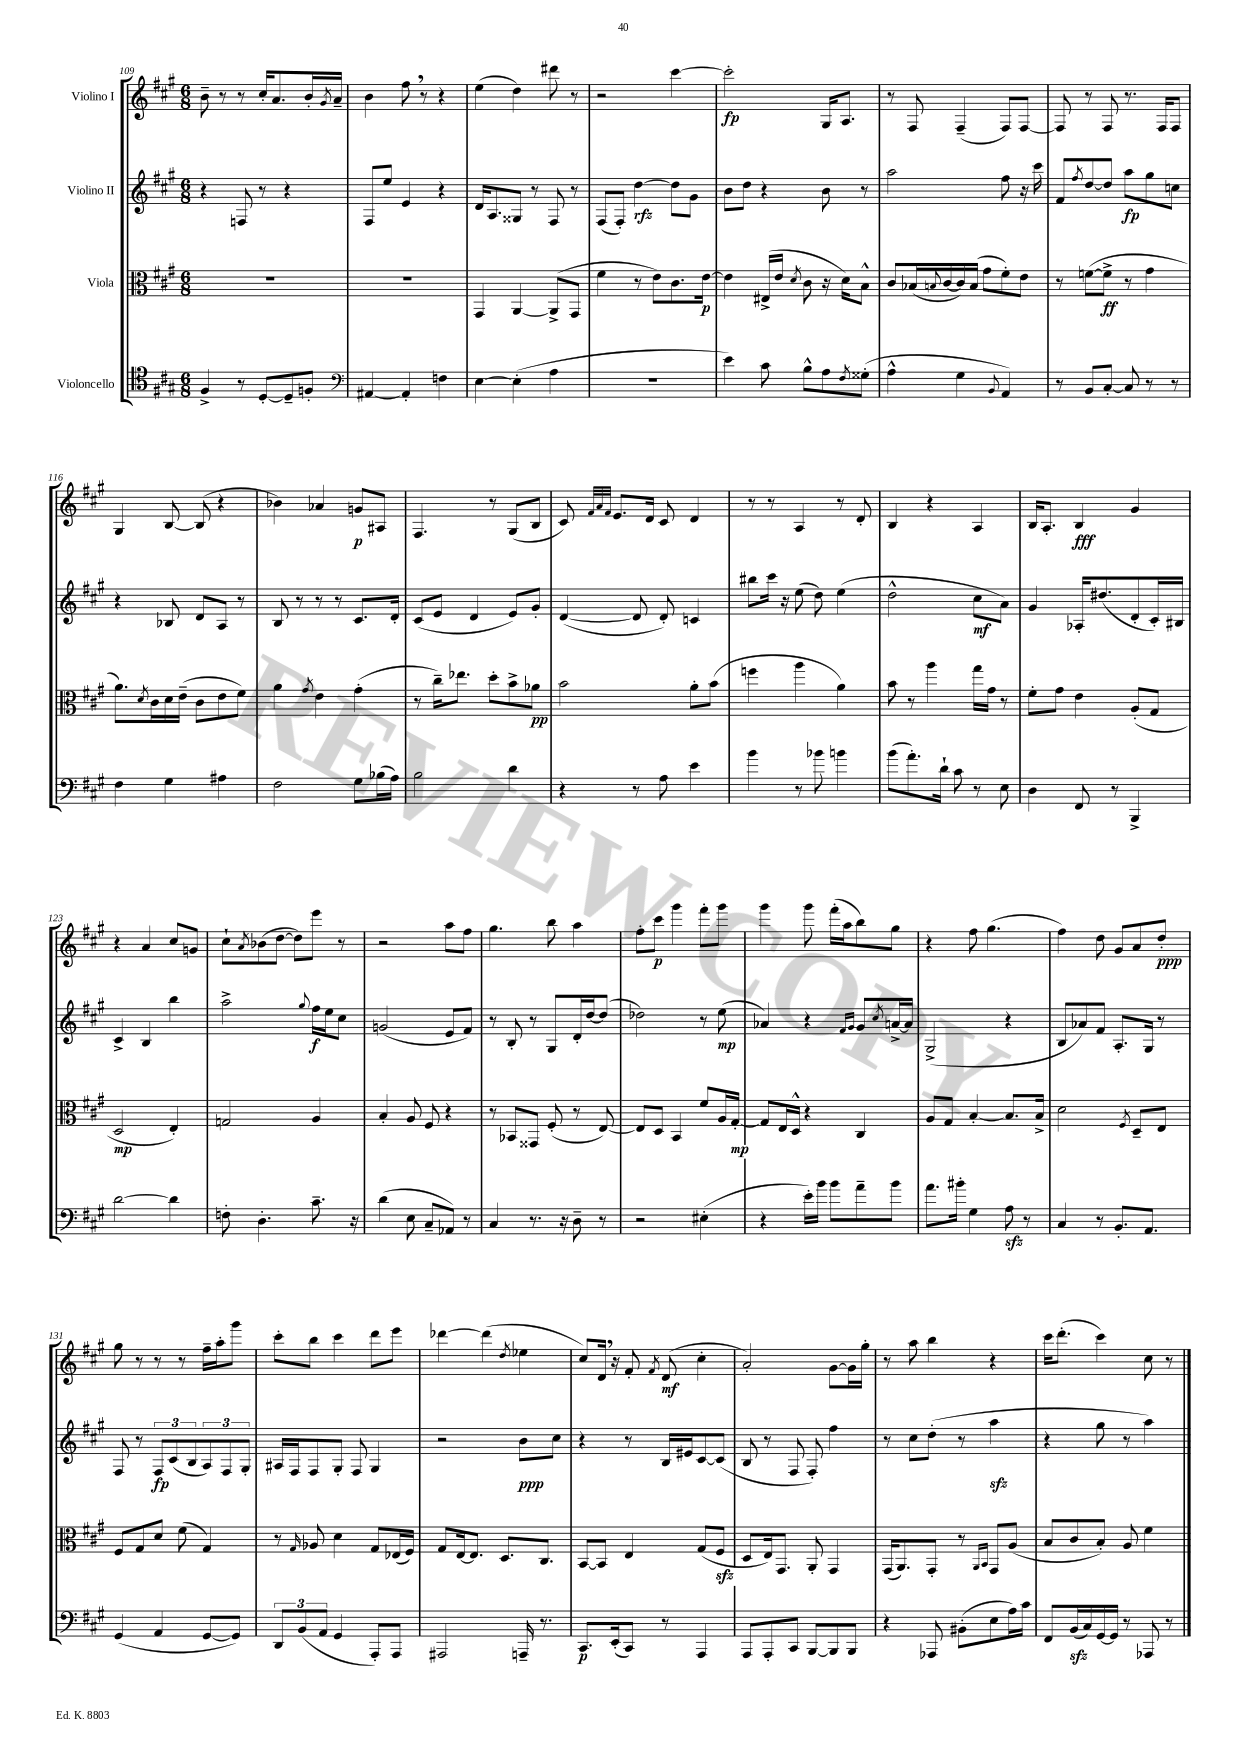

**kern	**dynam	**kern	**dynam	**kern	**dynam	**kern	**dynam
*part4	*part4	*part3	*part3	*part2	*part2	*part1	*part1
*staff4	*staff4	*staff3	*staff3	*staff2	*staff2	*staff1	*staff1
*I"Violoncello	*	*I"Viola	*	*I"Violino II	*	*I"Violino I	*
*clefC4	*	*clefC3	*	*clefG2	*	*clefG2	*
*k[f#c#g#]	*	*k[f#c#g#]	*	*k[f#c#g#]	*	*k[f#c#g#]	*
*M6/8	*	*M6/8	*	*M6/8	*	*M6/8	*
=109	=109	=109	=109	=109	=109	=109	=109
4F#^/	.	2.r	.	4r	.	8b~\	.
.	.	.	.	.	.	8r	.
8r	.	.	.	8Fn/	.	8r	.
[8D'/L	.	.	.	8r	.	16cc#'/KL	.
.	.	.	.	.	.	8.a/	.
8D~/]	.	.	.	4r	.	.	.
8Fn'/J	.	.	.	.	.	16b'/L	.
.	.	.	.	.	.	8qg#/	.
.	.	.	.	.	.	16a~/JJ	.
=110	=110	=110	=110	=110	=110	=110	=110
*clefF4	*	*	*	*	*	*	*
[4AA#X/	.	2.r	.	8F#/L	.	4b\	.
.	.	.	.	8ee/J	.	.	.
4AA#'/]	.	.	.	4e/	.	8ff#,\	.
.	.	.	.	.	.	8r	.
4Fn\	.	.	.	4r	.	4r	.
=111	=111	=111	=111	=111	=111	=111	=111
[4E\	.	4GG#/	.	16d/KL	.	(4ee\	.
.	.	.	.	8.A/	.	.	.
(4E'\]	.	[4AA/	.	8G##X/J	.	4dd\)	.
.	.	.	.	8r	.	.	.
4A\	.	(8AA^/L]	.	8F#/	.	8ddd#X\	.
.	.	8GG#/J	.	8r	.	8r	.
=112	=112	=112	=112	=112	=112	=112	=112
2.r	.	4f#\	.	(8F#/L	.	2r	.
.	.	.	.	8F#'/J)	.	.	.
.	.	8r	.	[4dd\	rfz	.	.
.	.	8e\L)	.	.	.	.	.
.	.	8.c#\	.	8dd\L]	.	[4ccc#\	.
.	.	.	.	8g#\J	.	.	.
.	.	[16e\Jk	p	.	.	.	.
=113	=113	=113	=113	=113	=113	=113	=113
4e\)	.	4e\]	.	8b\L	.	2ccc#'\]	fp
.	.	.	.	8dd\J	.	.	.
8c#\	.	(16E#X^/LL	.	4r	.	.	.
.	.	16e/JJ	.	.	.	.	.
.	.	8qd/	.	.	.	.	.
8B^^\L	.	8c#\	.	.	.	.	.
8A\	.	16r	.	8b\	.	16G#/KL	.
.	.	16d\KL)	.	.	.	8.A/J	.
8qF#/	.	.	.	.	.	.	.
(8G##X'\J	.	8B^^\J	.	8r	.	.	.
=114	=114	=114	=114	=114	=114	=114	=114
4A^^\	.	8c#/L	.	2aa\	.	8r	.
.	.	(16B-X/L	.	.	.	8F#/	.
.	.	8qqBn/	.	.	.	.	.
.	.	[16c#/	.	.	.	.	.
4G#\	.	16c#/])	.	.	.	(4F#~/	.
.	.	(16B/JJ	.	.	.	.	.
.	.	8g#\L	.	.	.	.	.
8qqBB/	.	.	.	.	.	.	.
4AA/)	.	8f#'\)	.	8ff#\	.	8F#/L)	.
.	.	8e\J	.	16r	.	[8F#/J	.
.	.	.	.	16ccc#\	.	.	.
=115	=115	=115	=115	=115	=115	=115	=115
8r	.	8r	.	8f#/L	.	8F#/]	.
.	.	.	.	8qff#/	.	.	.
8BB/L	.	([8fn\L	.	[8dd/	.	8r	.
[8C#'/J	.	8f^\J]	ff	8dd/J]	.	8F#/	.
8C#/]	.	8r	.	8aa\L	fp	8.r	.
8r	.	4g#\	.	8gg#\	.	.	.
.	.	.	.	.	.	16F#/KL	.
8r	.	.	.	8ccn\J	.	8F#/J	.
!!LO:LB:g=z
=116	=116	=116	=116	=116	=116	=116	=116
4F#\	.	8.a\L)	.	4r	.	4G#/	.
.	.	8qd/	.	.	.	.	.
.	.	16c#\L	.	.	.	.	.
4G#\	.	16d\	.	8B-X/	.	[8B/	.
.	.	(16e~\JJ	.	.	.	.	.
.	.	8c#\L	.	8d/L	.	(8B/]	.
4A#X\	.	8e\	.	8A/J	.	4r	.
.	.	8f#\J)	.	8r	.	.	.
=117	=117	=117	=117	=117	=117	=117	=117
2F#\	.	4a\	.	8B/	.	4b-X\)	.
.	.	.	.	8r	.	.	.
.	.	8qg#/	.	.	.	.	.
.	.	4e\	.	8r	.	4a-X/	.
.	.	.	.	8r	.	.	.
8G#\L	.	(4g#'\	.	8.c#/L	.	8gn/L	p
(16B-X\L	.	.	.	.	.	8A#X/J	.
16A\JJ)	.	.	.	16d'/Jk	.	.	.
=118	=118	=118	=118	=118	=118	=118	=118
2B\	.	8r	.	(8c#/L	.	4.F#/	.
.	.	16cc#~\KL)	.	8e/J	.	.	.
.	.	8.ee-X\J	.	.	.	.	.
.	.	.	.	4d/	.	.	.
.	.	8dd'\L	.	.	.	8r	.
4d\	.	8b^\	.	8e/L)	.	(8G#/L	.
.	.	8a-X\J	pp	8g#'/J	.	8B/J	.
=119	=119	=119	=119	=119	=119	=119	=119
4r	.	2b\	.	([4d/	.	8c#/)	.
.	.	.	.	.	.	32qqf#/LLL	.
.	.	.	.	.	.	32qqa/	.
.	.	.	.	.	.	32qqf#/JJJ	.
.	.	.	.	.	.	8.e/L	.
8r	.	.	.	8d/]	.	.	.
.	.	.	.	.	.	16d/Jk	.
8A\	.	.	.	8d'/)	.	8c#/	.
4e\	.	8a'\L	.	4cn/	.	4d/	.
.	.	(8b\J	.	.	.	.	.
=120	=120	=120	=120	=120	=120	=120	=120
4b\	.	4ffn\	.	8bb#X\L	.	8r	.
.	.	.	.	16ccc#\Jk	.	8r	.
.	.	.	.	16r	.	.	.
8r	.	4aa\	.	(8ee\	.	4A/	.
8b-X\	.	.	.	8dd\)	.	.	.
4bn\	.	4a\)	.	(4ee\	.	8r	.
.	.	.	.	.	.	8d'/	.
=121	=121	=121	=121	=121	=121	=121	=121
(8b\L	.	8b\	.	2dd^^\	.	4B/	.
8.a'\)	.	8r	.	.	.	.	.
.	.	4aa\	.	.	.	4r	.
16d`\Jk	.	.	.	.	.	.	.
8c#\	.	.	.	.	.	.	.
8r	.	16gg#\LL	.	8cc#\L	mf	4A/	.
.	.	16g#\JJ	.	.	.	.	.
8E\	.	8r	.	8a\J)	.	.	.
=122	=122	=122	=122	=122	=122	=122	=122
4D\	.	8f#'\L	.	4g#/	.	16B/KL	.
.	.	.	.	.	.	8.A'/J	.
.	.	8g#\J	.	.	.	.	.
8FF#/	.	4e\	.	16A-X'/KL	.	4B/	fff
.	.	.	.	(8.dd#X/	.	.	.
8r	.	.	.	.	.	.	.
4BBB^/	.	(8A'/L	.	8d'/	.	4g#/	.
.	.	8G#/J	.	16c#'/L)	.	.	.
.	.	.	.	16B#X/JJ	.	.	.
!!LO:LB:g=z
=123	=123	=123	=123	=123	=123	=123	=123
[2d\	.	2D/	mp	4c#^/	.	4r	.
.	.	.	.	4B/	.	4a/	.
4d\]	.	4E'/)	.	4bb\	.	8cc#/L	.
.	.	.	.	.	.	8gn/J	.
=124	=124	=124	=124	=124	=124	=124	=124
8Fn'\	.	2Gn/	.	2aa^\	.	8cc#`\L	.
.	.	.	.	.	.	8qa/	.
4.D'\	.	.	.	.	.	(8b-X\	.
.	.	.	.	.	.	[8dd\J	.
.	.	.	.	.	.	8dd\L])	.
.	.	.	.	8qqgg#/	.	.	.
8.c#~\	.	4A/	.	16ff#\LL	f	8eee\J	.
.	.	.	.	16ee\J	.	.	.
.	.	.	.	8cc#\J	.	8r	.
16r	.	.	.	.	.	.	.
=125	=125	=125	=125	=125	=125	=125	=125
(4d\	.	4B'/	.	(2gn/	.	2r	.
8E\	.	8A/	.	.	.	.	.
8C#~/L	.	8F#/	.	.	.	.	.
8AA-X/J)	.	4r	.	8e/L	.	8aa\L	.
8r	.	.	.	8f#/J)	.	8ff#\J	.
=126	=126	=126	=126	=126	=126	=126	=126
4C#/	.	8r	.	8r	.	4.gg#\	.
.	.	8BB-X/L	.	8B'/	.	.	.
8.r	.	8GG##X/J	.	8r	.	.	.
.	.	(8F#'/	.	8G#/L	.	8bb\	.
16r	.	.	.	.	.	.	.
8D~\	.	8r	.	16d'/L	.	4aa\	.
.	.	.	.	[16dd/J	.	.	.
8r	.	[8E/)	.	(8dd/J]	.	.	.
=127	=127	=127	=127	=127	=127	=127	=127
2r	.	8E/L]	.	2dd-X\)	.	8ff#'\L	.
.	.	8D/J	.	.	.	8ccc#\J	p
.	.	4BB/	.	.	.	4ggg#\	.
(4E#X'\	.	8f#/L	.	8r	.	8fff#'\L	.
.	.	16A/L	.	(8ee\	mp	8ggg#\J	.
.	.	[16G#'/JJ	mp	.	.	.	.
=128	=128	=128	=128	=128	=128	=128	=128
4r	.	8G#/L]	.	4a-X/)	.	4ggg#\	.
.	.	16E/L	.	.	.	.	.
.	.	16D^^/JJ	.	.	.	.	.
16e'\LL)	.	4r	.	4r	.	8ggg#\	.
16b\JJ	.	.	.	.	.	.	.
8b\L	.	.	.	.	.	(16fff#'\LL	.
.	.	.	.	.	.	16aa\J	.
.	.	.	.	16qqf#/LL	.	.	.
.	.	.	.	16qqg#/JJ	.	.	.
8a~\	.	4C#/	.	8g#/L	.	8bb\)	.
.	.	.	.	8qcc#/	.	.	.
8b\J	.	.	.	[16an^/L	.	8gg#\J	.
.	.	.	.	16a/JJ]	.	.	.
=129	=129	=129	=129	=129	=129	=129	=129
8.a\L	.	8A/L	.	(2G#^/	.	4r	.
.	.	8G#/J	.	.	.	.	.
16b#X'\Jk	.	.	.	.	.	.	.
4G#\	.	[4B'/	.	.	.	8ff#\	.
.	.	.	.	.	.	(4.gg#\	.
8Azz\	.	8.B/L]	.	4r	.	.	.
8r	.	.	.	.	.	.	.
.	.	16B^/Jk	.	.	.	.	.
=130	=130	=130	=130	=130	=130	=130	=130
4C#/	.	2d\	.	8B/L	.	4ff#\)	.
.	.	.	.	8a-X/)	.	.	.
8r	.	.	.	8f#/J	.	8dd\	.
8.BB'/L	.	.	.	8.A'/L	.	8g#/L	.
.	.	8qF#/	.	.	.	.	.
.	.	8D~/L	.	.	.	8a/	.
8.AA/J	.	.	.	16G#/Jk	.	.	.
.	.	8E/J	.	8r	.	8dd'/J	ppp
!!LO:LB:g=z
=131	=131	=131	=131	=131	=131	=131	=131
(4GG#/	.	8F#/L	.	8F#/	.	8gg#\	.
.	.	8G#/	.	8r	.	8r	.
4AA/	.	8d/J	.	12F#/L	fp	8r	.
.	.	.	.	(12c#/	.	.	.
.	.	(8f#\	.	.	.	8r	.
.	.	.	.	12B/	.	.	.
[8GG#/L	.	4G#/)	.	12A/)	.	16ff#~\LL	.
.	.	.	.	.	.	16aa'\J	.
.	.	.	.	12F#/	.	.	.
8GG#/J])	.	.	.	.	.	8ggg#\J	.
.	.	.	.	12G#'/J	.	.	.
=132	=132	=132	=132	=132	=132	=132	=132
12DD/L	.	8r	.	16A#X/LL	.	8ccc#'\L	.
.	.	.	.	16F#/J	.	.	.
(12BB/	.	.	.	.	.	.	.
.	.	16qqG#/	.	.	.	.	.
.	.	8A-X/	.	8F#/	.	8bb\J	.
12AA/J	.	.	.	.	.	.	.
4GG#/	.	4d\	.	8G#'/J	.	4ccc#\	.
.	.	.	.	8F#/	.	.	.
8AAA'/L)	.	8G#/L	.	4G#/	.	8ddd\L	.
8AAA/J	.	(16E-X/L	.	.	.	8eee\J	.
.	.	16F#/JJ)	.	.	.	.	.
=133	=133	=133	=133	=133	=133	=133	=133
2AAA#X/	.	8G#/L	.	2r	.	[4ddd-X\	.
.	.	[16E/k	.	.	.	.	.
.	.	8.E/J]	.	.	.	.	.
.	.	.	.	.	.	(4ddd-\]	.
.	.	8.D/L	.	.	.	.	.
.	.	.	.	.	.	8qdd/	.
16AAAn~/	.	.	.	8b\L	ppp	4ee-X\	.
8.r	.	8.C#/J	.	.	.	.	.
.	.	.	.	8cc#\J	.	.	.
=134	=134	=134	=134	=134	=134	=134	=134
8.CC#/L	p	[8BB/L	.	4r	.	8cc#/L)	.
.	.	8BB/J]	.	.	.	16d,/Jk	.
(16EE'/k	.	.	.	.	.	16r	.
8CC#/J)	.	4E/	.	8r	.	8f#'/	.
.	.	.	.	.	.	8qf#/	.
8r	.	.	.	16B/LL	.	(8d/	mf
.	.	.	.	16e#X/J	.	.	.
4AAA/	.	(8G#/L	.	[8c#/	.	4cc#'\	.
.	.	8F#zz/J	.	(8c#/J]	.	.	.
=135	=135	=135	=135	=135	=135	=135	=135
8AAA/L	.	8D/L	.	8B/	.	2a'/)	.
8AAA'/	.	16E/k)	.	8r	.	.	.
.	.	8.GG#/J	.	.	.	.	.
8CC#/J	.	.	.	8F#/	.	.	.
[8BBB/L	.	8AA'/	.	8F#'/)	.	.	.
8BBB/]	.	4GG#/	.	4ff#\	.	[8g#\L	.
8BBB/J	.	.	.	.	.	16g#\L]	.
.	.	.	.	.	.	16gg#'\JJ	.
=136	=136	=136	=136	=136	=136	=136	=136
4r	.	(16GG#/KL	.	8r	.	8r	.
.	.	8.AA/)	.	.	.	.	.
.	.	.	.	8cc#\L	.	8aa\	.
8AAA-X/	.	8GG#'/J	.	(8dd'\J	.	4bb\	.
(8BB#X'\L	.	8r	.	8r	.	.	.
.	.	16qqAA/LL	.	.	.	.	.
.	.	16qqBB/JJ	.	.	.	.	.
8E\	.	8GG#/L	.	4aazz\	.	4r	.
16A\L)	.	(8A/J	.	.	.	.	.
16c#\JJ	.	.	.	.	.	.	.
=137	=137	=137	=137	=137	=137	=137	=137
8FF#/L	.	8B/L	.	4r	.	16ccc#\KL	.
.	.	.	.	.	.	(8.ddd'\J	.
(16BBzz/L	.	8c#/	.	.	.	.	.
16C#/)	.	.	.	.	.	.	.
[16GG#/	.	8B'/J)	.	8gg#\	.	4ccc#\)	.
16GG#/JJ]	.	.	.	.	.	.	.
8r	.	8A/	.	8r	.	.	.
8AAA-X/	.	4f#\	.	4aa\)	.	8cc#\	.
8r	.	.	.	.	.	8r	.
==	==	==	==	==	==	==	==
*-	*-	*-	*-	*-	*-	*-	*-
